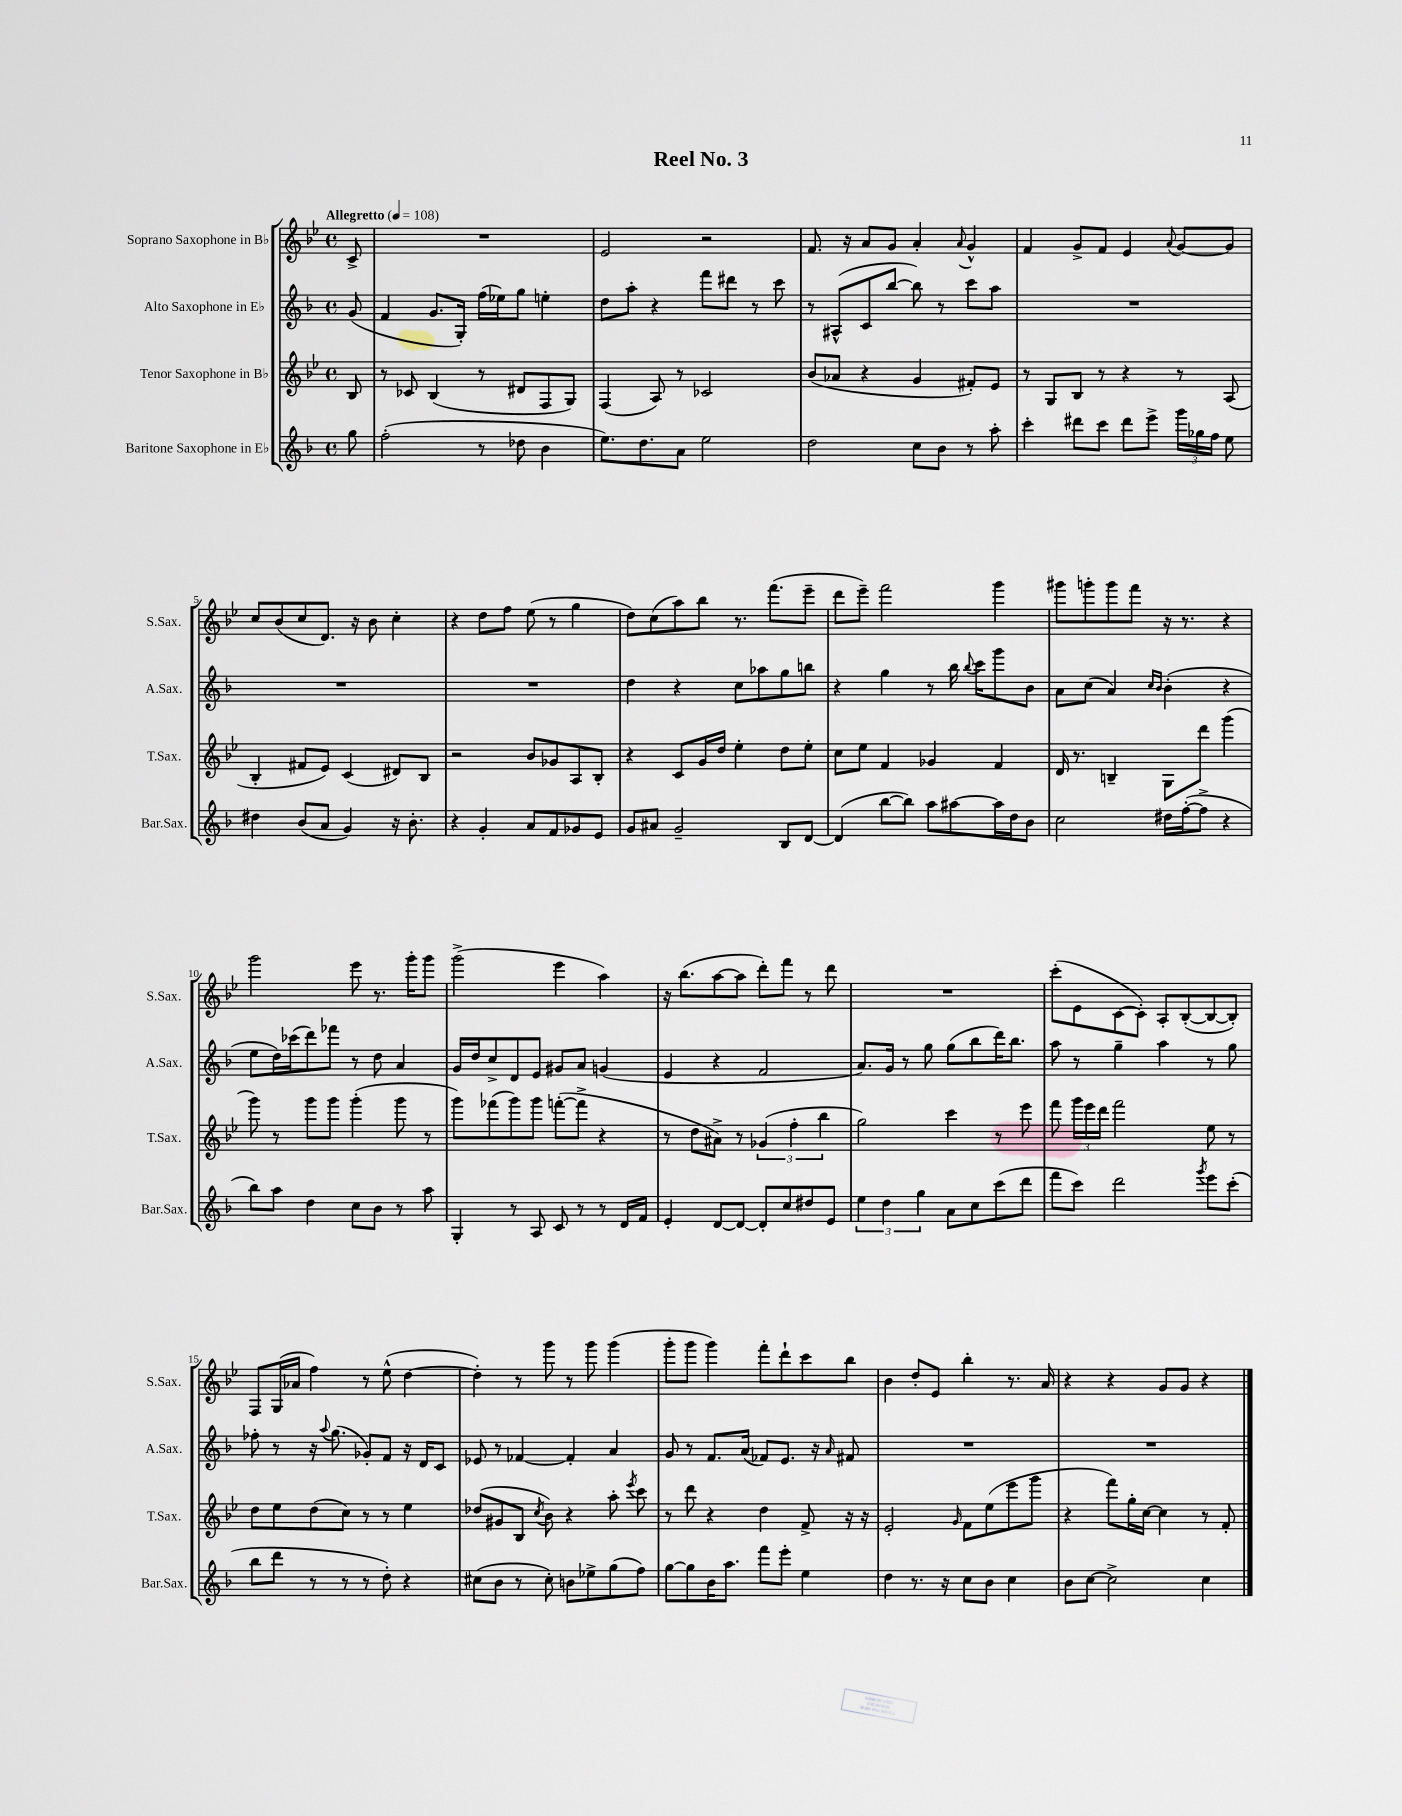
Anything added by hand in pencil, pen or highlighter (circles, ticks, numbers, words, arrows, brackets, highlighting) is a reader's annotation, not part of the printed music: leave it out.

**kern	**kern	**kern	**kern
*staff4	*staff3	*staff2	*staff1
*clefG2	*clefG2	*clefG2	*clefG2
*k[b-]	*k[b-e-]	*k[b-]	*k[b-e-]
*M4/4	*M4/4	*M4/4	*M4/4
*met(c)	*met(c)	*met(c)	*met(c)
*MM108	*MM108	*MM108	*MM108
8gg\	8B-/	(8g/	8c^/
=	=	=	=
(2ff'\	8r	4f/	1r
.	8c-/	.	.
.	(4B-/	8.g/L	.
.	.	16G'/Jk)	.
8r	8r	(16ff\LL	.
.	.	16ee-\J)	.
8dd-\	8d#/L	8gg\J	.
4b-\	8F/	4ee'\	.
.	8G/J)	.	.
=	=	=	=
8.ee\L)	(4F/	8dd\L	2e-/
.	.	8aa'\J	.
8.dd\	.	.	.
.	8A/)	4r	.
8a\J	8r	.	.
2ee\	2c-/	8fff\L	2r
.	.	8ddd#\J	.
.	.	8r	.
.	.	8ccc\	.
=	=	=	=
2dd\	(8b-/L	8r	8.f/
.	8a-/J	(8A#^^/L	.
.	.	.	16r
.	4r	8c/	8a/L
.	.	[8bb-/J	8g/J
8cc\L	4g/	8bb-\])	4a'/
8b-\J	.	8r	.
.	.	.	8qqa/
8r	8f#'/L)	8ccc\L	4g^^/
8aa'\	8e-/J	8aa\J	.
=	=	=	=
4ccc'\	8r	1r	4f/
.	8G/L	.	.
8ddd#\L	8B-/J	.	8g^/L
8ccc\J	8r	.	8f/J
8ddd#\L	4r	.	4e-/
8eee^\J	.	.	.
.	.	.	8qqa/
24ggg\LL	8r	.	[8g/L
24gg-\	.	.	.
24ff\JJ	.	.	.
8ee\	(8A/	.	8g/]J
=	=	=	=
4dd#\	4B-'/	1r	8cc/L
.	.	.	(8b-/
(8b-/L	8f#/L	.	8cc/
8a/J	8e-/J)	.	8.d/J)
4g/)	(4c/	.	.
.	.	.	16r
.	.	.	8b-\
16r	8d#/L)	.	4cc'\
8.b-'\	.	.	.
.	8B-/J	.	.
=	=	=	=
4r	2r	1r	4r
4g'/	.	.	8dd\L
.	.	.	8ff\J
8a/L	8b-/L	.	(8ee-\
8f/	8g-/	.	8r
8g-/	8A/	.	4gg\
8e/J	8B-'/J	.	.
=	=	=	=
8g/L	4r	4dd\	8dd\L)
8a#/J	.	.	(8cc\
2g~/	8c/L	4r	8aa\)
.	16g/L	.	8bb-\J
.	16dd/JJ	.	.
.	4ee-'\	8cc\L	8.r
.	.	8aa-\	.
.	.	.	(8.fff\L
8B-/L	8dd\L	8gg\	.
[8d/J	8ee-'\J	8bb\J	8eee-~\J
=	=	=	=
(4d/]	8cc\L	4r	8ddd\L
.	8ee-\J	.	8eee-~\J)
[8bb-\L	4f/	4gg\	2fff\
8bb-\]J)	.	.	.
8aa\L	4g-/	8r	.
[8aa#\	.	16bb-\	.
.	.	8qqbb-/	.
.	.	16ccc\LK	.
16aa#\]L	4f/	8ggg\	4ggg\
16dd\J	.	.	.
8b-\J	.	8b-\J	.
=	=	=	=
2cc\	16d/	8a\L	8ggg#\L
.	8.r	.	.
.	.	(8cc\J	8ggg'\
.	4B~/	4a/)	8ggg\
.	.	.	8fff\J
.	.	16qqcc/LL	.
.	.	16qqb-/JJ	.
16dd#\LL	8G\L	(4b-'\	16r
([16ff'\J	.	.	8.r
8ff^\]J	8ddd\J	.	.
4r	(4ggg\	4r	4r
=	=	=	=
8bb-\L)	8ggg\)	8ee\L	2ggg\
8aa\J	8r	16dd\L)	.
.	.	(16ccc-\J	.
4dd\	8ggg\L	8ddd\)	.
.	8ggg\J	8fff-\J	.
8cc\L	(4ggg'\	8r	8eee-\
8b-\J	.	8dd\	8.r
8r	8ggg\	4a/	.
.	.	.	16ggg'\LK
8aa\	8r	.	8ggg\J
=	=	=	=
4G'/	8ggg\L)	16g/LL	(2ggg^\
.	.	16dd/J	.
.	(8fff-\	8cc^/	.
8r	8ggg\)	8d/	.
8A/	8ggg\J	8e/J	.
8c/	([8fff'\L	8g#/L	4eee-\
8r	8fff^\]J	8a/J	.
8r	4r	(4g/	4aa\)
16d/LL	.	.	.
16f/JJ	.	.	.
=	=	=	=
4e'/	8r	4e/	16r
.	.	.	(8.bb-\L
.	8dd\L	.	.
[8d/L	8a#^\J)	4r	[8aa\
8d/_J	8r	.	8aa\]J
8d'/]L	(6g-/	2f/	8ddd'\L)
8cc/	.	.	8fff\J
.	6ff'\	.	.
8dd#/	.	.	8r
.	6bb-\	.	.
8e/J	.	.	8ddd\
=	=	=	=
6ee\	2gg\)	8.a/L)	1r
6dd\	.	.	.
.	.	16g/Jk	.
.	.	8r	.
6gg\	.	.	.
.	.	8gg\	.
8a\L	4ccc\	(8gg\L	.
8cc\	.	8bb-\	.
(8ccc\	8r	16ddd\K)	.
.	.	8.bb-\J	.
8ddd\J	8eee-\	.	.
=	=	=	=
8fff\L	8fff\	8aa\	(8ccc'\L
8ccc\J)	24ggg\LL	8r	8e-\
.	24eee-\	.	.
.	24ddd\JJ	.	.
2ddd\	2fff\	4gg~\	[8c\
.	.	.	8c'\]J)
.	.	4aa\	8A'/L
.	.	.	([8B-'/
8qggg/	.	.	.
8eee\L	8ee-\	8r	8B-/_
(8ccc'\J	8r	8gg\	8B-'/]J)
=	=	=	=
8bb-\L	8dd\L	8ff-'\	8F/L
8ddd\J	8ee-\	8r	(16G/L
.	.	.	16a-/JJ
8r	(8dd\	16r	4ff\)
.	.	8qqaa/	.
.	.	(8.gg\	.
8r	8cc\J)	.	.
8r	8r	8g-'/L)	8r
8dd'\)	8r	8f/J	(8ee-^^\
4r	4ee-\	16r	[4dd\
.	.	16d/LK	.
.	.	8c/J	.
=	=	=	=
(8cc#\L	(8dd-/L	8e-/	4dd'\])
8b-\J	8g#/	8r	.
8r	8B-/J	[4f-/	8r
.	8qcc/	.	.
8cc#'\)	8b-\)	.	8ggg\
8b\L	4r	4f-'/]	8r
8ee-^\	.	.	8ggg\
(8gg\	8aa'\	4a/	(4ggg\
.	8qeee-/	.	.
8ff\J)	8ccc\	.	.
=	=	=	=
[8gg\L	8r	8g/	8ggg'\L
8gg\]	8ddd\	8r	8ggg\J
16b-\K	4r	8.f/L	4ggg\)
8.aa\J	.	.	.
.	.	(16a/Jk	.
8fff\L	4dd\	8f-/L)	8fff'\L
8eee'\J	.	8.e/J	8ddd`\
4ee\	8f^/	.	8ccc\
.	.	16r	.
.	.	16qqa/	.
.	16r	8f#/	8bb-\J
.	16r	.	.
=	=	=	=
4dd\	2e-'/	1r	4b-\
8.r	.	.	8dd'/L
.	.	.	8e-/J
16r	.	.	.
.	16qqg/	.	.
8cc\L	8f\L	.	4bb-'\
8b-\J	(8ee-\	.	.
4cc\	8eee-\	.	8.r
.	8ggg\J	.	.
.	.	.	16a/
=	=	=	=
8b-\L	4r	1r	4r
[8cc\J	.	.	.
2cc^\]	8fff\L)	.	4r
.	16gg'\L	.	.
.	[16cc\JJ	.	.
.	4cc\]	.	8g/L
.	.	.	8g/J
4cc\	8r	.	4r
.	8f'/	.	.
==	==	==	==
*-	*-	*-	*-
